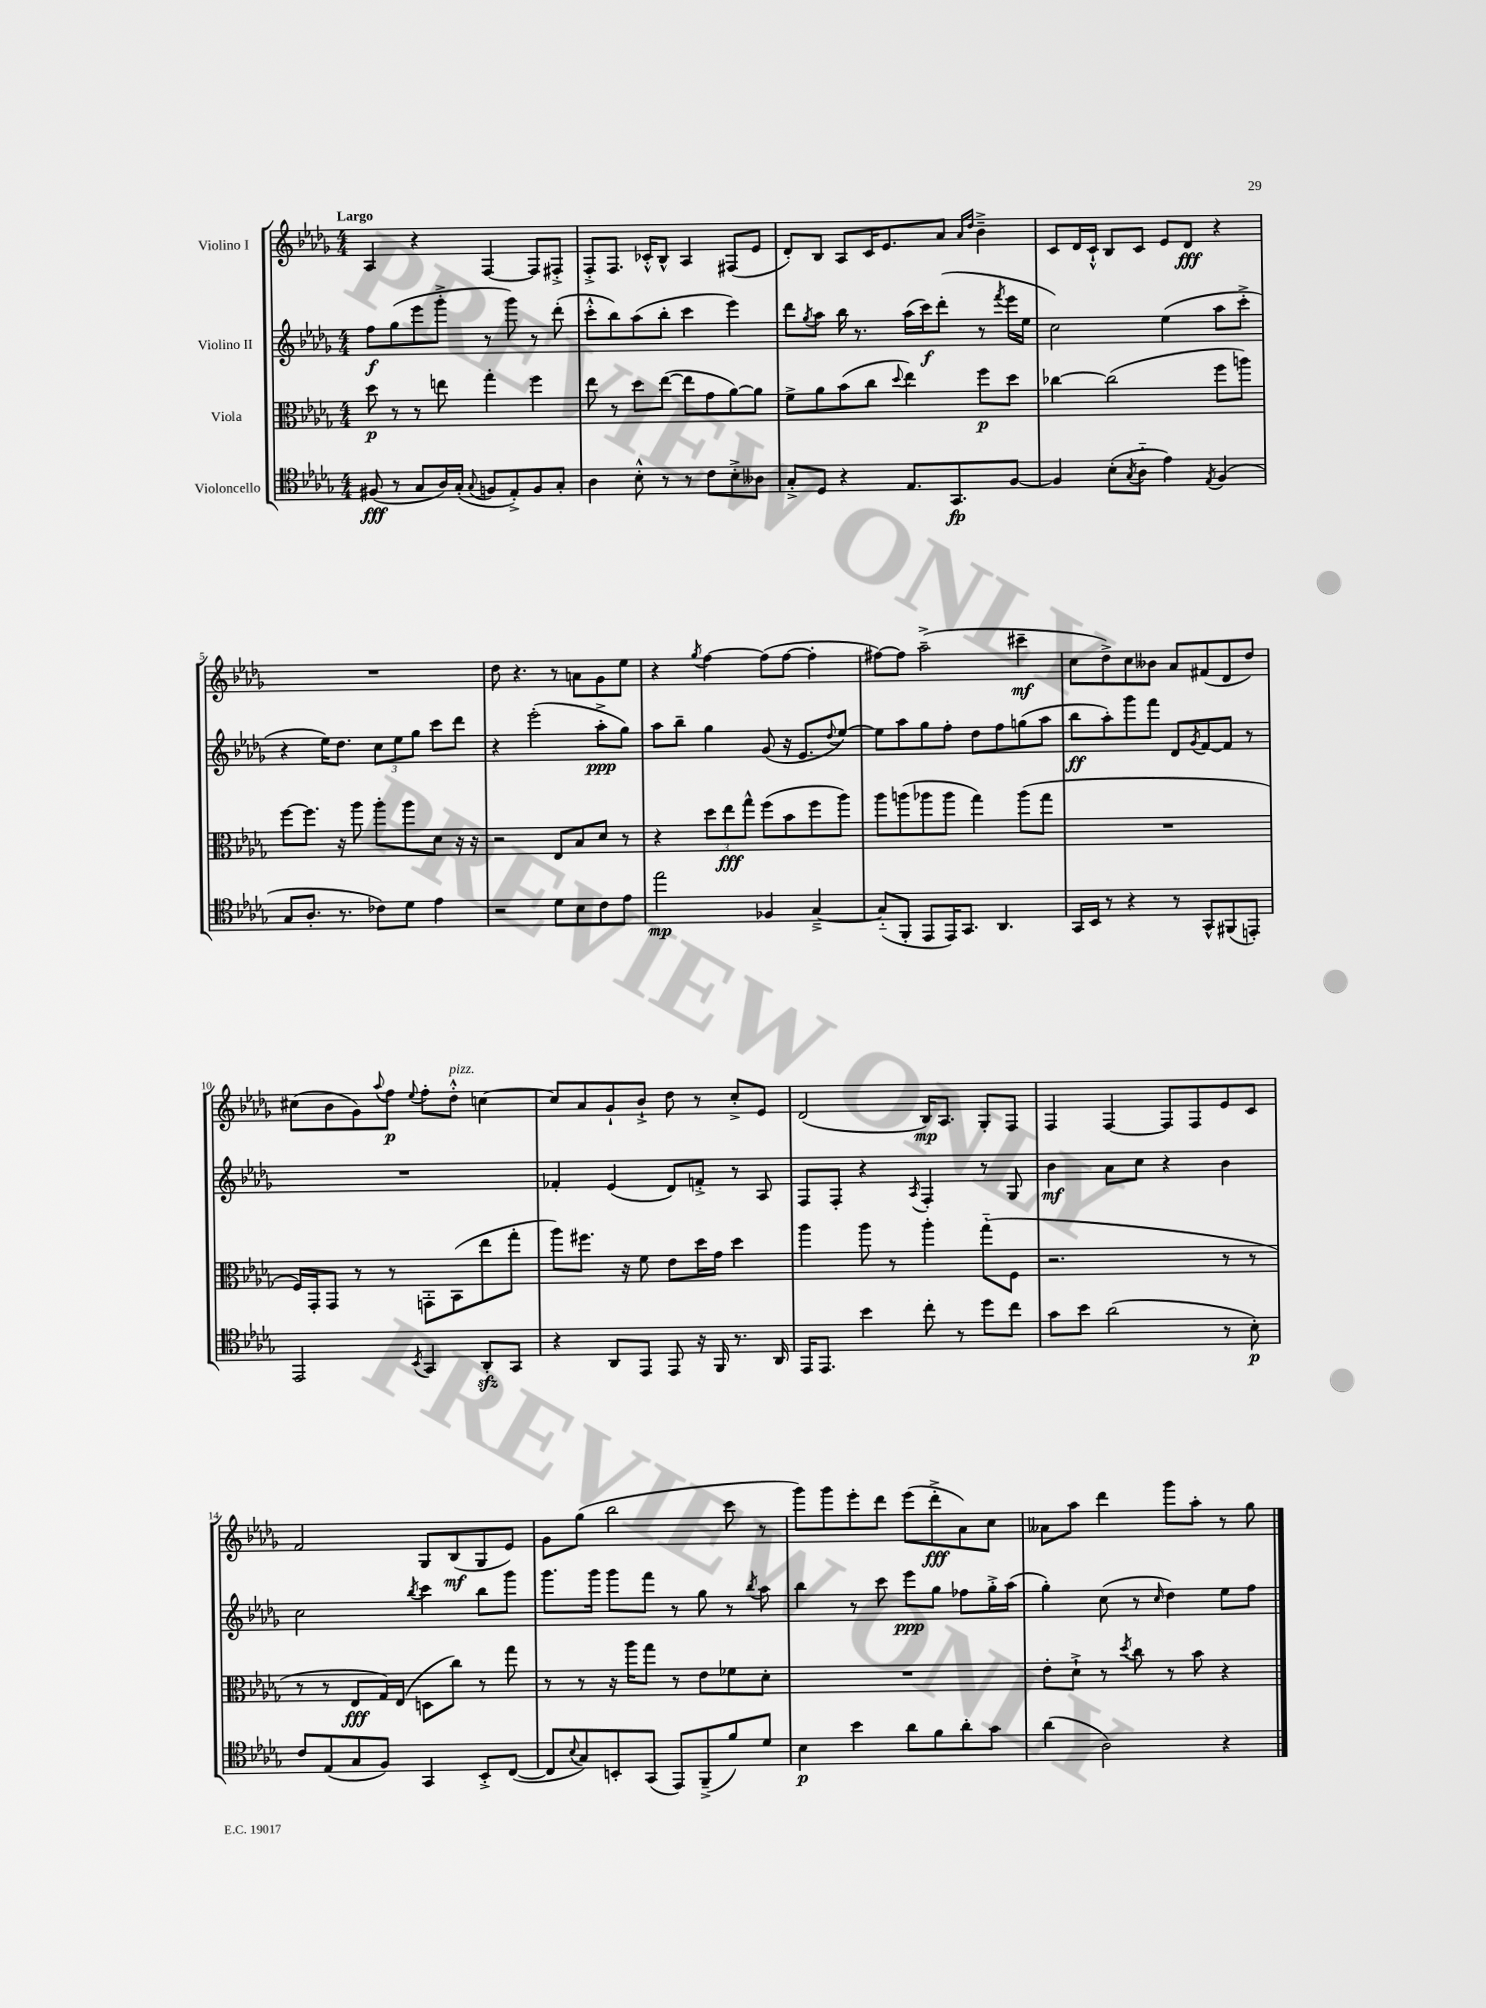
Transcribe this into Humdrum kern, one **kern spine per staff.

**kern	**dynam	**kern	**dynam	**kern	**dynam	**kern	**dynam
*part4	*part4	*part3	*part3	*part2	*part2	*part1	*part1
*staff4	*staff4	*staff3	*staff3	*staff2	*staff2	*staff1	*staff1
*I"Violoncello	*	*I"Viola	*	*I"Violino II	*	*I"Violino I	*
*clefC4	*	*clefC3	*	*clefG2	*	*clefG2	*
*k[b-e-a-d-g-]	*	*k[b-e-a-d-g-]	*	*k[b-e-a-d-g-]	*	*k[b-e-a-d-g-]	*
*M4/4	*	*M4/4	*	*M4/4	*	*M4/4	*
=1	=1	=1	=1	=1	=1	=1	=1
!	!	!	!	!	!	!LO:TX:a:B:t=Largo	!
(8F#X/	fff	8dd-\	p	8ff\L	f	4A-/	.
8r	.	8r	.	(8gg-\	.	.	.
8G-/L	.	8r	.	8eee-\	.	4r	.
16A-/L)	.	8een\	.	8ggg-'^\J	.	.	.
(16G-'/JJ	.	.	.	.	.	.	.
8qqG-/	.	.	.	.	.	.	.
8Fn/L	.	4gg-'\	.	8r	.	[4F/	.
8E-'^/)	.	.	.	8ggg-\)	.	.	.
8F/	.	4ff\	.	8r	.	8F/L]	.
8G-'/J	.	.	.	(8ddd-'\	.	8F#X'^/J	.
=2	=2	=2	=2	=2	=2	=2	=2
4A-\	.	8ee-\	.	8ccc'^^\L	.	8F'^/L	.
.	.	8r	.	8bb-\)	.	8.F/J	.
8B-'^^\	.	8dd-\L	.	(8aa-\	.	.	.
.	.	.	.	.	.	16c-X'^^/KL	.
8r	.	([8ee-\J	.	8bb-'\J	.	8B-^^/J	.
8r	.	8ee-\L]	.	4ccc\	.	4A-/	.
8c\L	.	8g-\	.	.	.	.	.
8B-'^\	.	[8a-\)	.	4eee-\)	.	(8F#X/L	.
8A--X\J	.	8a-\J]	.	.	.	8e-/J	.
=3	=3	=3	=3	=3	=3	=3	=3
8G-'^/L	.	8f^\L	.	8ddd-\L	.	8d-'/L)	.
.	.	.	.	8qgg-/	.	.	.
8D-/J	.	8a-\	.	8aa-\J	.	8B-/J	.
4r	.	(8b-\	.	16bb-\	.	8A-/L	.
.	.	.	.	8.r	.	.	.
.	.	8cc\J	.	.	.	16c/K	.
.	.	.	.	.	.	8.e-/	.
.	.	8qqdd-/	.	.	.	.	.
8.E-/L	.	4ee-\)	.	(16aa-\LL	.	.	.
.	.	.	.	16ccc\J)	f	.	.
.	.	.	.	(8ddd-'\J	.	8a-/J	.
8.GG-/	fp	.	.	.	.	.	.
.	.	.	.	.	.	16qqa-/LL	.
.	.	.	.	.	.	16qqdd-/JJ	.
.	.	8ff\L	p	8r	.	4b-~^\	.
.	.	.	.	8qfff/	.	.	.
[8F/J	.	8dd-\J	.	16eee-\LL	.	.	.
.	.	.	.	16ee-\JJ	.	.	.
=4	=4	=4	=4	=4	=4	=4	=4
4F/]	.	[4cc-X\	.	2cc\)	.	8c/L	.
.	.	.	.	.	.	16d-/L	.
.	.	.	.	.	.	16c`^^/JJ	.
(8B-'\L	.	(2cc-\]	.	.	.	8B-/L	.
8qG-/	.	.	.	.	.	.	.
8A-\J	.	.	.	.	.	8c/J	.
4e-\)	.	.	.	(4ee-\	.	8e-/L	.
.	.	.	.	.	.	8d-/J	fff
8qE-/	.	.	.	.	.	.	.
(4F/	.	8ff\L	.	8aa-\L	.	4r	.
.	.	8aan\J)	.	8ccc'^\J	.	.	.
!!LO:LB:g=z
=5	=5	=5	=5	=5	=5	=5	=5
8G-/L	.	[8ff\L	.	4r	.	1r	.
8.A-'/J	.	8.ff\J]	.	.	.	.	.
.	.	.	.	16ee-\KL)	.	.	.
8.r	.	16r	.	8.dd-\J	.	.	.
.	.	8aa-\	.	.	.	.	.
8c-X\L)	.	8aa-'\L	.	12cc\L	.	.	.
.	.	.	.	12ee-\	.	.	.
8d-\J	.	8aa-\	.	.	.	.	.
.	.	.	.	12gg-\J	.	.	.
4e-\	.	8d-\J	.	8ccc\L	.	.	.
.	.	16r	.	8ddd-\J	.	.	.
.	.	16r	.	.	.	.	.
=6	=6	=6	=6	=6	=6	=6	=6
2r	.	2r	.	4r	.	8dd-\	.
.	.	.	.	.	.	4.r	.
.	.	.	.	(2eee-'\	.	.	.
8d-\L	.	8E-/L	.	.	.	8r	.
8B-\	.	8B-/	.	.	.	8an\L	.
8c\	.	8d-/J	.	8aa-'^\L	ppp	8g-\	.
8e-\J	.	8r	.	8gg-\J)	.	8ee-\J	.
=7	=7	=7	=7	=7	=7	=7	=7
2ee-\	mp	4r	.	8aa-\L	.	4r	.
.	.	.	.	8bb-~\J	.	.	.
.	.	.	.	.	.	8qgg-/	.
.	.	12dd-\L	.	4gg-\	.	[4ff\	.
.	.	12ee-\	fff	.	.	.	.
.	.	12gg-^^\J	.	.	.	.	.
4F-X/	.	(8ff\L	.	(8g-/	.	(8ff\L]	.
.	.	8b-\	.	16r	.	[8ff\J	.
.	.	.	.	8.e-/L	.	.	.
[4G-~^/	.	8ff\	.	.	.	4ff'\]	.
.	.	.	.	8qqdd-/	.	.	.
.	.	8aa-\J)	.	[8ee-/J)	.	.	.
=8	=8	=8	=8	=8	=8	=8	=8
(8G-/L]	.	8aa-\L	.	8ee-\L]	.	[8ff#X\L)	.
8FF'/J	.	(8aan\	.	8aa-\	.	8ff#\J]	.
8EE-/L	.	8aa-X\	.	8gg-\	.	(2aa-~^\	.
16EE-/K)	.	8aa-\J	.	8ff'\J	.	.	.
8.GG-/J	.	.	.	.	.	.	.
.	.	4gg-\)	.	8dd-\L	.	.	.
4.AA-/	.	.	.	8ff\	.	.	.
.	.	(8aa-\L	.	(8ggn\	.	4ccc#X~\	mf
.	.	8gg-\J	.	8aa-\J	.	.	.
=9	=9	=9	=9	=9	=9	=9	=9
16GG-/LL	.	1r	.	8bb-\L	ff	8cc\L	.
16BB-/JJ	.	.	.	.	.	.	.
8r	.	.	.	8aa-'\)	.	8dd-^\)	.
4r	.	.	.	8ggg-\	.	8cc\	.
.	.	.	.	8fff\J	.	8b--X\J	.
8r	.	.	.	8d-/L	.	8a-/L	.
.	.	.	.	8qg-/	.	.	.
8GG-^^/L	.	.	.	[8f/	.	(8f#X/	.
(8FF#X/	.	.	.	8f/J]	.	8d-/	.
8EEn'/J)	.	.	.	8r	.	8dd-/J)	.
!!LO:LB:g=z
=10	=10	=10	=10	=10	=10	=10	=10
2EE-/	.	16F/LL)	.	1r	.	(8cc#X\L	.
.	.	16GG-'/J	.	.	.	.	.
.	.	8GG-/J	.	.	.	8b-\	.
.	.	8r	.	.	.	8g-\)	.
.	.	.	.	.	.	8qqaa-/	.
.	.	8r	.	.	.	8ff\J	p
8qBB-/	.	.	.	.	.	8qqee-/	.
4GG-/	.	8GGn'\L	.	.	.	8ff'\L	.
!	!	!	!	!	!	!LO:TX:a:i:t=pizz.	!
.	.	(8BB-\	.	.	.	8dd-'^^\J	.
8AA-zz'/L	.	8ee-\	.	.	.	[4ccn\	.
8GG-/J	.	8gg-'\J	.	.	.	.	.
=11	=11	=11	=11	=11	=11	=11	=11
4r	.	8aa-\L)	.	4f-X'/	.	8cc/L]	.
.	.	8.ff#X\J	.	.	.	8a-/	.
8AA-/L	.	.	.	(4e-/	.	8g-`/	.
.	.	16r	.	.	.	.	.
8EE-/J	.	8f\	.	.	.	8b-`^/J	.
8EE-/	.	8e-\L	.	8d-/L)	.	8dd-\	.
16r	.	16dd-\L	.	8fn'^/J	.	8r	.
16FF/	.	16g-\JJ	.	.	.	.	.
8.r	.	4dd-\	.	8r	.	8cc'^/L	.
.	.	.	.	8A-/	.	8e-/J	.
16AA-/	.	.	.	.	.	.	.
=12	=12	=12	=12	=12	=12	=12	=12
16EE-/KL	.	4aa-\	.	8F/L	.	(2d-/	.
8.EE-/J	.	.	.	.	.	.	.
.	.	.	.	8F'/J	.	.	.
4b-\	.	8aa-\	.	4r	.	.	.
.	.	8r	.	.	.	.	.
.	.	.	.	8qA-/	.	.	.
8cc'\	.	4aa-'\	.	4F'/	.	16B-/KL)	mp
.	.	.	.	.	.	8.A-/J	.
8r	.	.	.	.	.	.	.
8dd-\L	.	(8gg-\L	.	8r	.	8G-'/L	.
8cc\J	.	8F\J	.	8G-/	.	8F/J	.
=13	=13	=13	=13	=13	=13	=13	=13
8g-\L	.	2.r	.	4b-\	mf	4F/	.
8b-\J	.	.	.	.	.	.	.
(2a-\	.	.	.	8a-\L	.	[4F/	.
.	.	.	.	8cc\J	.	.	.
.	.	.	.	4r	.	8F/L]	.
.	.	.	.	.	.	8F/	.
8r	.	8r	.	4b-\	.	8e-/	.
8B-'\)	p	8r	.	.	.	8c/J	.
!!LO:LB:g=z
=14	=14	=14	=14	=14	=14	=14	=14
8c/L	.	8r	.	2cc\	.	2f/	.
(8E-/	.	8r	.	.	.	.	.
8G-/	.	8E-/L	fff	.	.	.	.
8F/J)	.	16G-/L)	.	.	.	.	.
.	.	(16E-/JJ	.	.	.	.	.
.	.	.	.	8qbb-/	.	.	.
4GG-/	.	8Dn\L	.	4ccc\	.	8G-/L	.
.	.	8cc\J)	.	.	.	(8B-/	mf
8BB-'^/L	.	8r	.	8bb-\L	.	8G-/	.
([8C/J	.	8gg-\	.	8ggg-\J	.	8e-/J)	.
=15	=15	=15	=15	=15	=15	=15	=15
8C/L]	.	8r	.	8.ggg-\L	.	8g-\L	.
8qqB-/	.	.	.	.	.	.	.
8G-/)	.	8r	.	.	.	(8gg-\J	.
.	.	.	.	16ggg-\Jk	.	.	.
8BBn'/	.	16r	.	8ggg-\L	.	2bb-\	.
.	.	16aa-\KL	.	.	.	.	.
(8GG-/J	.	8gg-\J	.	8fff\J	.	.	.
8EE-/L)	.	8r	.	8r	.	.	.
(8FF~^/	.	8e-\L	.	8gg-\	.	.	.
8f/)	.	8f-X\	.	8r	.	8ccc\	.
.	.	.	.	8qbb-/	.	.	.
8d-/J	.	8d-'\J	.	8aa-\	.	8r	.
=16	=16	=16	=16	=16	=16	=16	=16
4B-\	p	1r	.	4bb-\	.	8ggg-\L)	.
.	.	.	.	.	.	8ggg-\	.
4b-\	.	.	.	8r	.	8eee-'\	.
.	.	.	.	8ccc\	.	8ddd-\J	.
8a-\L	.	.	.	8eee-\L	ppp	(8eee-\L	.
8f\	.	.	.	8gg-\J	.	8ddd-'^\	fff
8a-'\	.	.	.	8ff-X\L	.	8a-\)	.
8g-\J	.	.	.	16gg-'^\L	.	8cc\J	.
.	.	.	.	(16aa-\JJ	.	.	.
=17	=17	=17	=17	=17	=17	=17	=17
(4a-\	.	8e-'\L	.	4gg-'\)	.	8a--X\L	.
.	.	8d-`^\J	.	.	.	8aa-\J	.
2A-\)	.	8r	.	(8cc\	.	4ddd-\	.
.	.	8qdd-/	.	.	.	.	.
.	.	8cc\	.	8r	.	.	.
.	.	.	.	16qqcc/	.	.	.
.	.	8r	.	4dd-\)	.	8ggg-\L	.
.	.	8b-\	.	.	.	8aa-'\J	.
4r	.	4r	.	8ee-\L	.	8r	.
.	.	.	.	8ff\J	.	8gg-\	.
==	==	==	==	==	==	==	==
*-	*-	*-	*-	*-	*-	*-	*-
